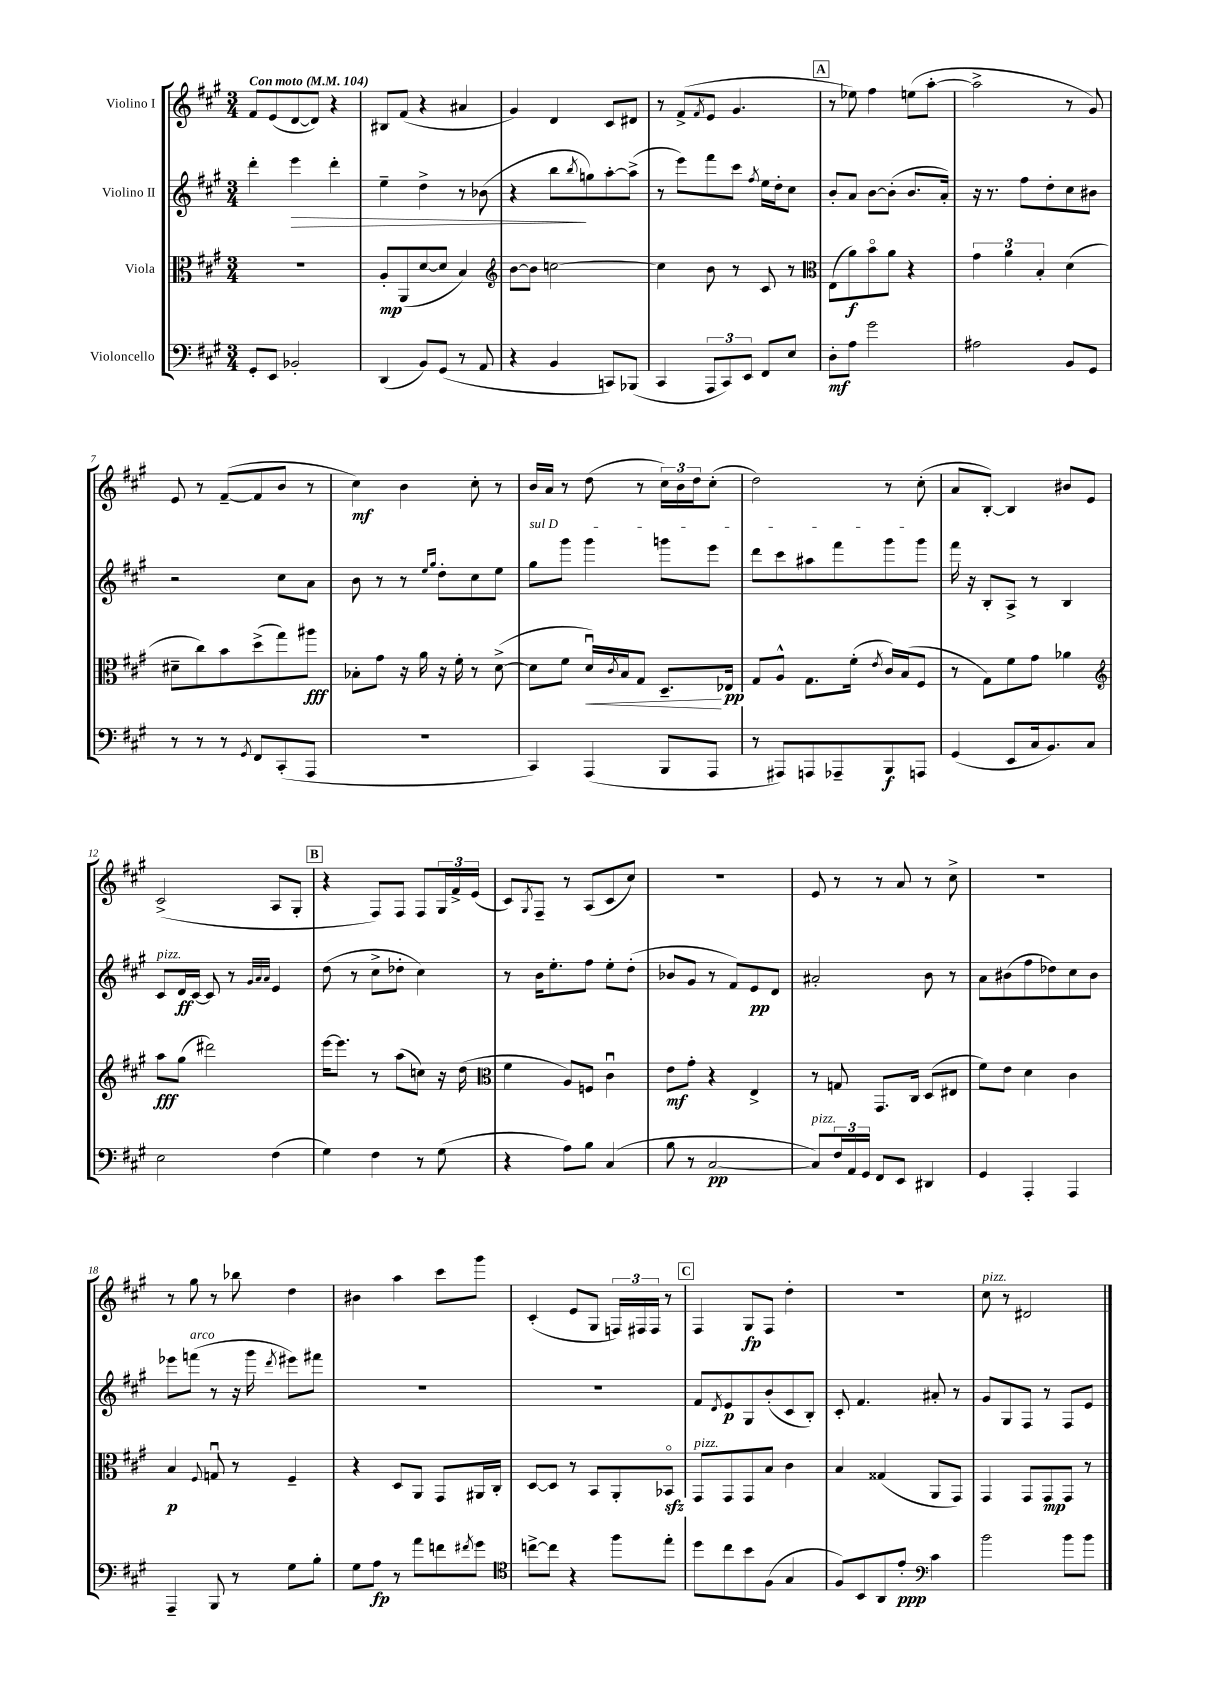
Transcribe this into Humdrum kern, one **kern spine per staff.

**kern	**kern	**kern	**kern
*staff4	*staff3	*staff2	*staff1
*clefF4	*clefC3	*clefG2	*clefG2
*k[f#c#g#]	*k[f#c#g#]	*k[f#c#g#]	*k[f#c#g#]
*M3/4	*M3/4	*M3/4	*M3/4
*MM104	*MM104	*MM104	*MM104
8GG#'	2.r	4ddd'	8f#
8EE	.	.	(8e
2BB-'	.	4eee	[8d
.	.	.	8d])
.	.	4ddd'	4r
=	=	=	=
(4DD	8A'	4ee~	8B#
.	(8AA	.	(8f#
8BB)	[8d	4dd^	4r
(8GG#	8d]	.	.
8r	4B)	8r	4a#
8AA	.	(8b-	.
=	=	=	=
*	*clefG2	*	*
4r	[8b	4r	4g#)
.	8b]	.	.
4BB	[2cc	8bb	4d
.	.	8qbb	.
.	.	8gg)	.
8CC)	.	[8aa'	8c#
(8BBB-	.	(8aa^]	8d#
=	=	=	=
4CC#	4cc]	8r	8r
.	.	8eee)	(8f#^
.	.	.	8qf#
12AAA	8b	8fff#	8e
12CC#)	.	.	.
.	8r	8ccc#	4.g#
12EE	.	.	.
.	.	8qff#	.
8FF#	8c#	16ee	.
.	.	16dd'	.
8E	8r	8cc#	.
=	=	=	=
*	*clefC3	*	*
8D'	(8E	8b'	8r
8A	8a)	8a	8ee-)
2g#	8bo	[8b	4ff#
.	8a	(8b']	.
.	4r	8.b	(8ee
.	.	.	[8aa'
.	.	16a')	.
=	=	=	=
2A#	6g#	16r	2aa^]
.	.	8.r	.
.	6a	.	.
.	.	8ff#	.
.	6B'	.	.
.	.	8dd'	.
8BB	(4d	8cc#	8r
8GG#	.	8b#	8g#)
=	=	=	=
8r	8d#~	2r	8e
8r	8cc#)	.	8r
8r	8b	.	([8f#~
8qGG#	.	.	.
8FF#	(8dd^	.	8f#]
(8CC#'	8gg#)	8cc#	8b
8AAA	8aa#	8a	8r
=	=	=	=
2.r	8B-'	8b	4cc#)
.	8g#	8r	.
.	16r	8r	4b
.	16a	.	.
.	.	16qqee	.
.	.	16qqgg#	.
.	16r	8dd'	.
.	16f#'	.	.
.	8r	8cc#	8cc#'
.	([8d^	8ee	8r
=	=	=	=
4CC#)	8d]	8gg#	16b
.	.	.	16a
.	8f#	8ggg#	8r
(4AAA	16du)	4ggg#	(8dd
.	8qc#	.	.
.	16B	.	.
.	8G#	.	8r
8BBB	8.D~	8ggg	24cc#)
.	.	.	24b
.	.	.	24dd
8AAA	.	8eee	(8cc#'
.	16E-	.	.
=	=	=	=
8r	8G#	8ddd	2dd)
8AAA#)	8A^^	8ccc#	.
8AAA	8.G#	8aa#	.
8AAA-~	.	8fff#	.
.	(16f#'	.	.
.	8qe	.	.
8BBB	16c#)	8ggg#	8r
.	(16B	.	.
8AAA	8F#	8ggg#	(8cc#'
=	=	=	=
(4GG#	8r	16fff#	8a
.	.	16r	.
.	8G#)	8B'	[8B')
8EE	8f#	8A^	4B]
16C#	8g#	8r	.
8.BB)	.	.	.
.	4a-	4B	8b#
8C#	.	.	8e
=	=	=	=
*	*clefG2	*	*
2E	8aa	8c#	(2c#^
.	(8gg#	16d	.
.	.	[16c#	.
.	2ddd#)	8c#]	.
.	.	8r	.
.	.	32qqg#	.
.	.	32qqa	.
.	.	32qqa	.
(4F#	.	4e	8A
.	.	.	8G#'
=	=	=	=
4G#)	[16eee	(8dd	4r
.	8.eee]	.	.
.	.	8r	.
4F#	8r	8cc#^	8F#)
.	(8aa	8dd-'	8F#
8r	8cc)	4cc#)	8F#
(8G#	16r	.	24G#
.	.	.	24f#^
.	(16dd	.	.
.	.	.	(24e
=	=	=	=
*	*clefC3	*	*
4r	4f#	8r	8c#)
.	.	.	8qG#
.	.	16b	8F#~
.	.	8.ee'	.
8A)	8A)	.	8r
8B	8F	8ff#	(8A
(4C#	4c#u	8ee'	8c#
.	.	(8dd'	8cc#)
=	=	=	=
8B	8e	8b-	2.r
8r	8g#'	8g#	.
[2C#	4r	8r	.
.	.	8f#)	.
.	4E^	8e	.
.	.	8d	.
=	=	=	=
8C#])	8r	2a#'	8e
24F#	8G	.	8r
24AA	.	.	.
24GG#	.	.	.
8FF#	8.GG#	.	8r
8EE	.	.	8a
.	16C#	.	.
4DD#	(8D	8b	8r
.	8E#	8r	8cc#^
=	=	=	=
4GG#	8f#)	8a	2.r
.	8e	(8b#	.
4AAA'	4d	8ff#	.
.	.	8dd-)	.
4AAA	4c#	8cc#	.
.	.	8b#	.
=	=	=	=
4AAA~	4B	8eee-	8r
.	.	(8fff	8gg#
.	8qqF#	.	.
8BBB	8Gu	8r	8r
8r	8r	16r	8bb-
.	.	16ggg#	.
.	.	8qddd	.
8G#	4F#~	8eee#)	4dd
8B'	.	8fff#	.
=	=	=	=
8G#	4r	2.r	4b#
8A	.	.	.
8r	8D	.	4aa
8a	8AA	.	.
8f	8GG#	.	8ccc#
8qf#	.	.	.
8g#	16AA#	.	8ggg#
.	16C#'	.	.
=	=	=	=
*clefC4	*	*	*
[8cc^	[8D	2.r	(4c#'
8cc]	8D]	.	.
4r	8r	.	8e
.	8BB	.	8G#
8ff#	8AA'	.	24F)
.	.	.	24F#
.	.	.	24F#
8ee'	8BB-o	.	8r
=	=	=	=
8dd	8GG#	8f#	4F#
.	.	8qd	.
8cc#	8GG#	8e	.
8b	8GG#	8G#	8G#
(8F#	8B	(8b'	8F#
4G#	4c#	8c#	4dd'
.	.	8B')	.
=	=	=	=
8F#)	4B	8c#'	2.r
8BB	.	4.f#	.
8AA	(4G##	.	.
8e'	.	.	.
*clefF4	*	*	*
4c#	8AA	8a#'	.
.	8GG#)	8r	.
=	=	=	=
2b	4GG#	8g#	8cc#
.	.	8G#	8r
.	8GG#	8F#	2d#
.	8GG#	8r	.
8b	8GG#	8F#	.
8b	8r	8e	.
==	==	==	==
*-	*-	*-	*-
